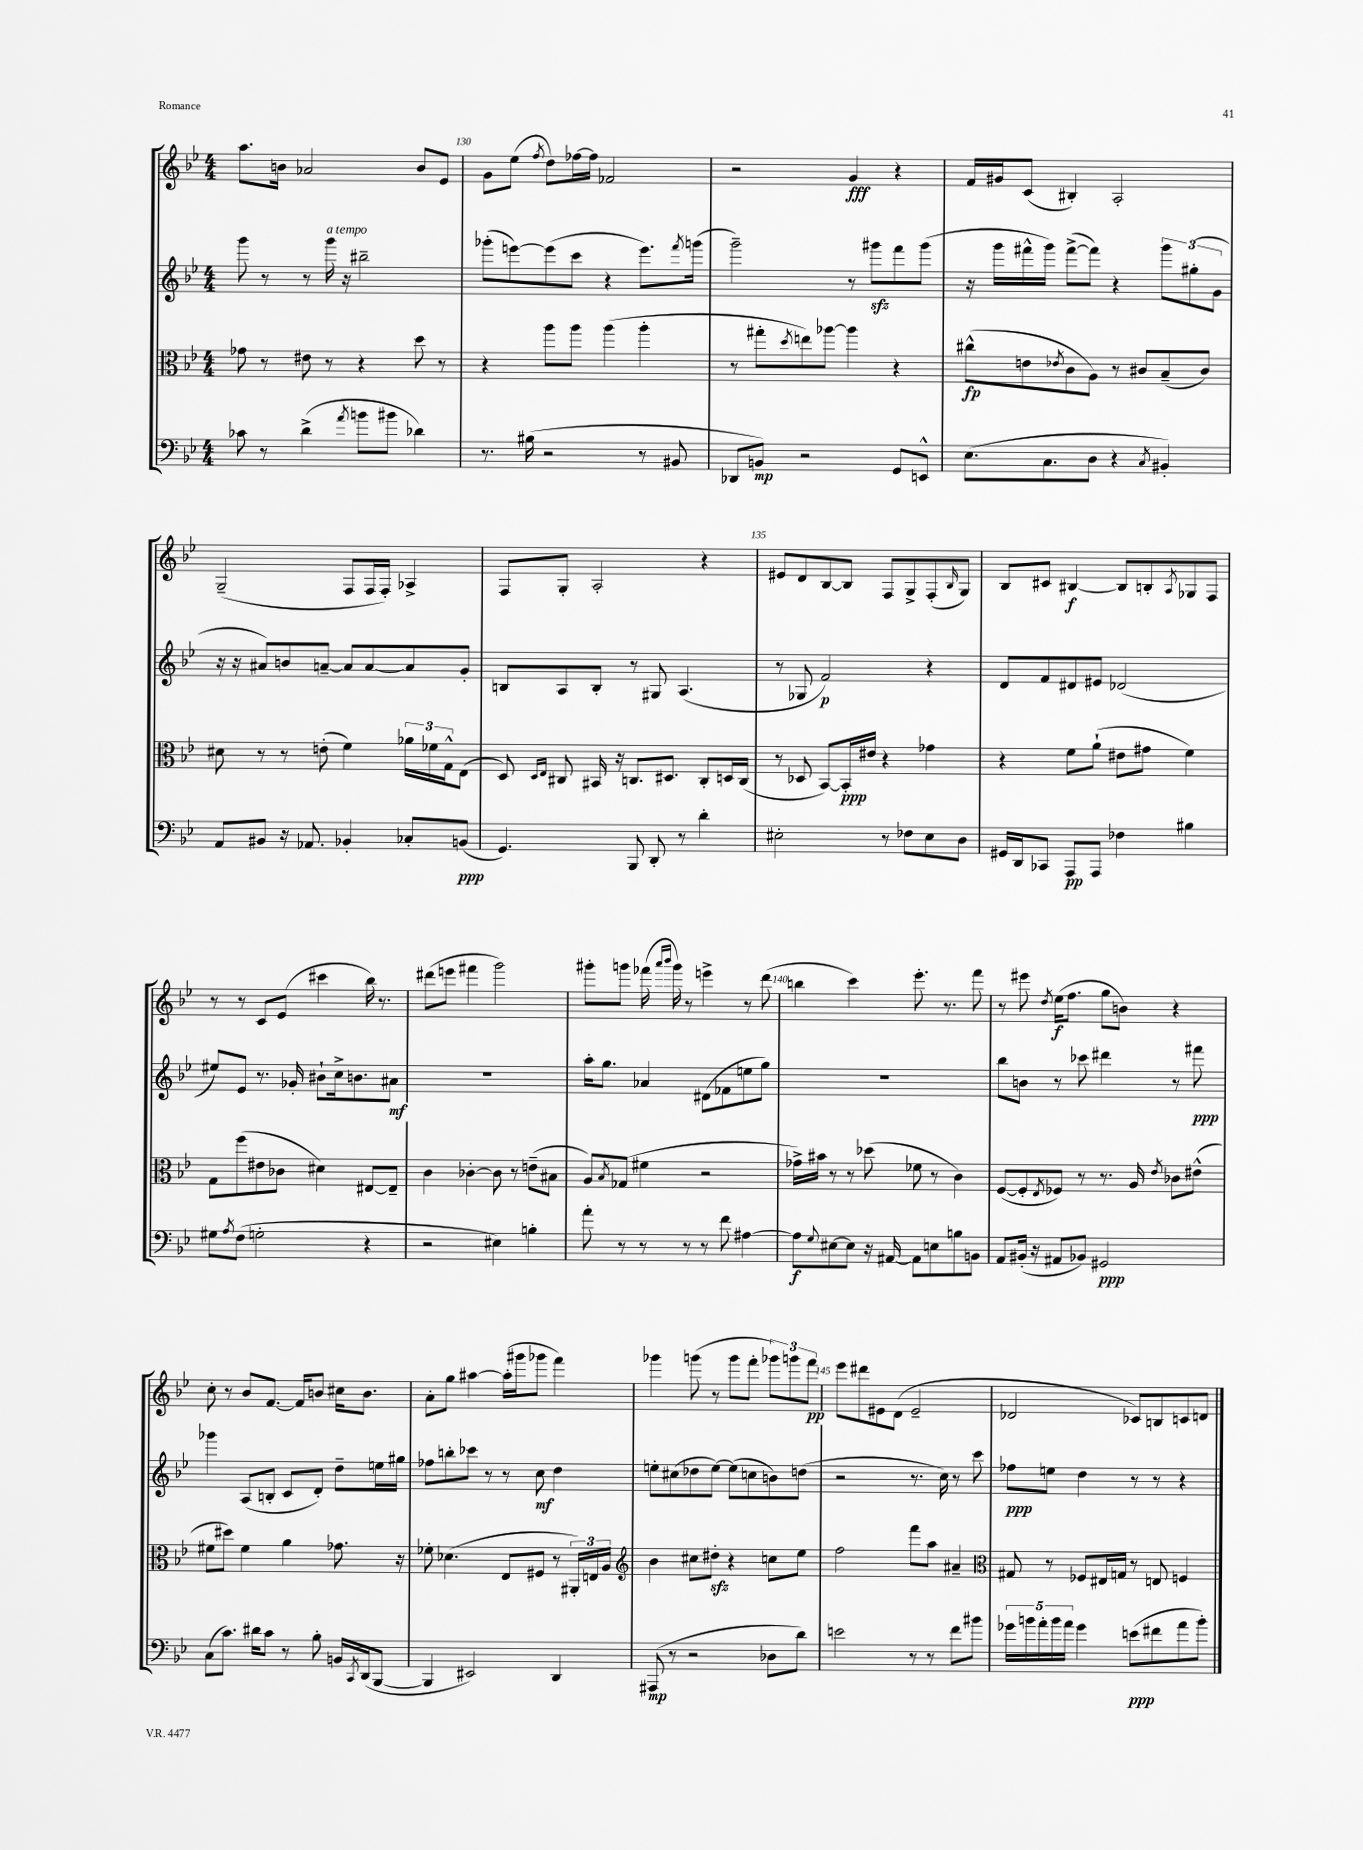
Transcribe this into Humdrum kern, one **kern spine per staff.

**kern	**kern	**kern	**kern
*staff4	*staff3	*staff2	*staff1
*clefF4	*clefC3	*clefG2	*clefG2
*k[b-e-]	*k[b-e-]	*k[b-e-]	*k[b-e-]
*M4/4	*M4/4	*M4/4	*M4/4
8c-	8g-	8ggg	8.aa
8r	8r	8r	.
.	.	.	16b
(4d^	8e#	8r	2a-
.	8r	16ggg	.
.	.	16r	.
8qa	.	.	.
8b	4r	2bb#~	.
8b#	.	.	.
4d-)	8dd	.	8b
.	8r	.	8e-
=	=	=	=
8.r	4r	(8ggg-'	8g
.	.	[8eee)	(8ee-
(16B#	.	.	.
.	.	.	8qff
2r	8aa	(8eee]	8dd)
.	8aa	8ccc	[16ff-
.	.	.	16ff-]
.	(4aa	4r	2f-
8r	4aa'	8.eee)	.
8BB#	.	.	.
.	.	8qfff	.
.	.	(16ggg	.
=	=	=	=
8DD-	8r	2ggg~)	2r
8BB)	8gg#'	.	.
.	8qdd	.	.
2r	8ee)	.	.
.	[8aa-	.	.
.	4aa-]	8r	4g
.	.	8ggg#	.
8GG	4r	8fff	4r
8EE^^	.	(8ggg#	.
=	=	=	=
(8.E-	(8cc#^^	16r	16f
.	.	16ggg	16g#
.	8e	16fff#^^	(8c
8.C	.	16ggg)	.
.	8qe-	.	.
.	8c	([8fff#^	4B#')
8D	8A)	8fff#])	.
4r	8r	4r	2A'
.	8c#	.	.
8qC	.	.	.
4BB#')	(8B-~	12ggg	.
.	.	(12gg#'	.
.	8c#)	.	.
.	.	12g	.
=	=	=	=
8AA	8d#	16r	(2G~
.	.	16r	.
8BB#	8r	8a#)	.
16r	8r	8b	.
8.AA-	.	.	.
.	(8e'	[8a~	.
4BB-'	4f)	8a]	8F
.	.	[8a	16F
.	.	.	16F')
8C-'	24a-	8a]	4A-^
.	24f-	.	.
.	24G^^	.	.
(8BB	(8E-	8g'	.
=	=	=	=
4.GG)	8D)	8B	8F
.	16qqD	.	.
.	16qqE-	.	.
.	8C#	8A	8G'
.	16BB#	8B'	2A'
.	16r	.	.
8BBB-	8.C	8r	.
8DD'	.	8G#	.
.	8.D#	.	.
8r	.	(4.A	.
4d'	8C'	.	4r
.	16D	.	.
.	(16C	.	.
=	=	=	=
2E#'	8r	8r	8e#
.	8D-	8G-	8d
.	[8BB-)	2f)	[8B-
.	16BB-']	.	8B-]
.	16e#	.	.
8r	4r	.	8F
8F-	.	.	8G^
8E#	4g-	4r	(8F'
.	.	.	16qqB-
8D	.	.	8G)
=	=	=	=
16GG#	4r	8d	8B-
16DD	.	.	.
8CC-	.	8f	8c#
8AAA	8f	8d#	[4B#
8AAA	(8a`	8e#	.
4F-	8e#	(2d-	8B#]
.	8g#	.	8B'
.	.	.	8qA
4B#	4f)	.	8G-
.	.	.	8F
=	=	=	=
8G#	8G	8ee#)	8r
8qA	.	.	.
(8F	(8ff	8e-	8r
2G'	8e#	8.r	8c
.	8c-	.	(8e-
.	.	16g-'	.
.	4d#)	8b#`	4ccc#
.	.	16cc^	.
.	.	8.b	.
4r	[8E#	.	16bb-)
.	.	.	8.r
.	8E#~]	8a#	.
=	=	=	=
2r	4c	1r	(8ddd#
.	.	.	8eee
.	[4c-'	.	4fff#
4E#)	8c-]	.	2ggg)
.	8r	.	.
4B'	(8e~	.	.
.	8B#	.	.
=	=	=	=
8a'	8A)	16aa'	8ggg#'
.	.	8.gg	.
.	8qB-	.	.
8r	(8G-	.	8ggg
8r	4f#	4a-	(16fff-
.	.	.	16qqaaa
.	.	.	16qqbbb-
.	.	.	16ggg)
8r	.	.	8r
8r	2r	(8d#	4eee^
8f	.	8f-	.
[4A#	.	8ee	8r
.	.	8gg)	(8ddd
=	=	=	=
8A#]	16g-^)	1r	4bb
.	16b#	.	.
8qqG	.	.	.
[8E#	8r	.	.
8E#]	8r	.	4ccc)
16r	(8dd-	.	.
[16AA#	.	.	.
8AA#]	8f-	.	8.eee-'
8E	8r	.	.
.	.	.	8.r
8B	4c)	.	.
8BB	.	.	8fff
=	=	=	=
8AA	([8F	8bb-	8r
(16BB#'	8F']	8b	8eee#
16r	.	.	.
.	8qE-	.	8qdd
8AA#	8F-)	8r	(16ee-
.	.	.	8.ff
8BB-)	8r	8ccc-	.
2GG#	8.r	4ddd#	8gg
.	.	.	8b)
.	16A	.	.
.	8qe-	.	.
.	8c-	8r	4r
.	(8e#^^	8fff#	.
=	=	=	=
(8C	8f#	4ggg-	8cc'
8.c)	8dd#)	.	8r
.	4f#	(8A	8b-
16d#	.	.	.
8c	.	8B'	[8.f
8r	4a	8c	.
.	.	.	16f]
8B-'	.	8d')	8b
16BB	8.g-	8dd~	16cc#
8qCC	.	.	.
(16DD	.	.	8.b
[8BBB-	.	16ee	.
.	16r	16gg#	.
=	=	=	=
4BBB-]	8f-'	8ff-	8a'
.	(4.d-	8bb'	8gg
2EE#)	.	8ccc-	[4aa#
.	.	8r	.
.	8E-	8r	(16aa#']
.	.	.	16ggg#
.	8F#	8cc	8ggg-
4DD	8r	4dd	4fff)
.	24AA#')	.	.
.	24E	.	.
.	24A	.	.
=	=	=	=
*	*clefG2	*	*
(8AAA#	4b-	8ee'	4ggg-
8r	.	(8cc#	.
2r	8cc#	8dd-	(8ggg
.	8dd#'	[8ee)	8r
.	4r	(8ee]	8ggg
.	.	8cc	8fff'
8D-	8cc	8b)	12ggg-)
.	.	.	12ggg
8d)	8ee-	(8dd	.
.	.	.	12fff
=	=	=	=
2e	2ff	2r	8eee-
.	.	.	8ddd#
.	.	.	8e#
.	.	.	(8d
8r	8fff	8.r	2e#~
8r	8aa	.	.
.	.	16cc)	.
8f	4a#~	8r	.
8b#	.	8ccc	.
=	=	=	=
*	*clefC3	*	*
20g-	8G#	8ff-	2d-
20b	.	.	.
20a'	.	.	.
.	8r	8ee	.
20b	.	.	.
20a	.	.	.
4g-	8F-	4dd	.
.	16E#	.	.
.	16G	.	.
(8e	8r	8r	8c-)
8f#	8E	8r	8B
8a	4F	4r	8c
8b')	.	.	8d
==	==	==	==
*-	*-	*-	*-
